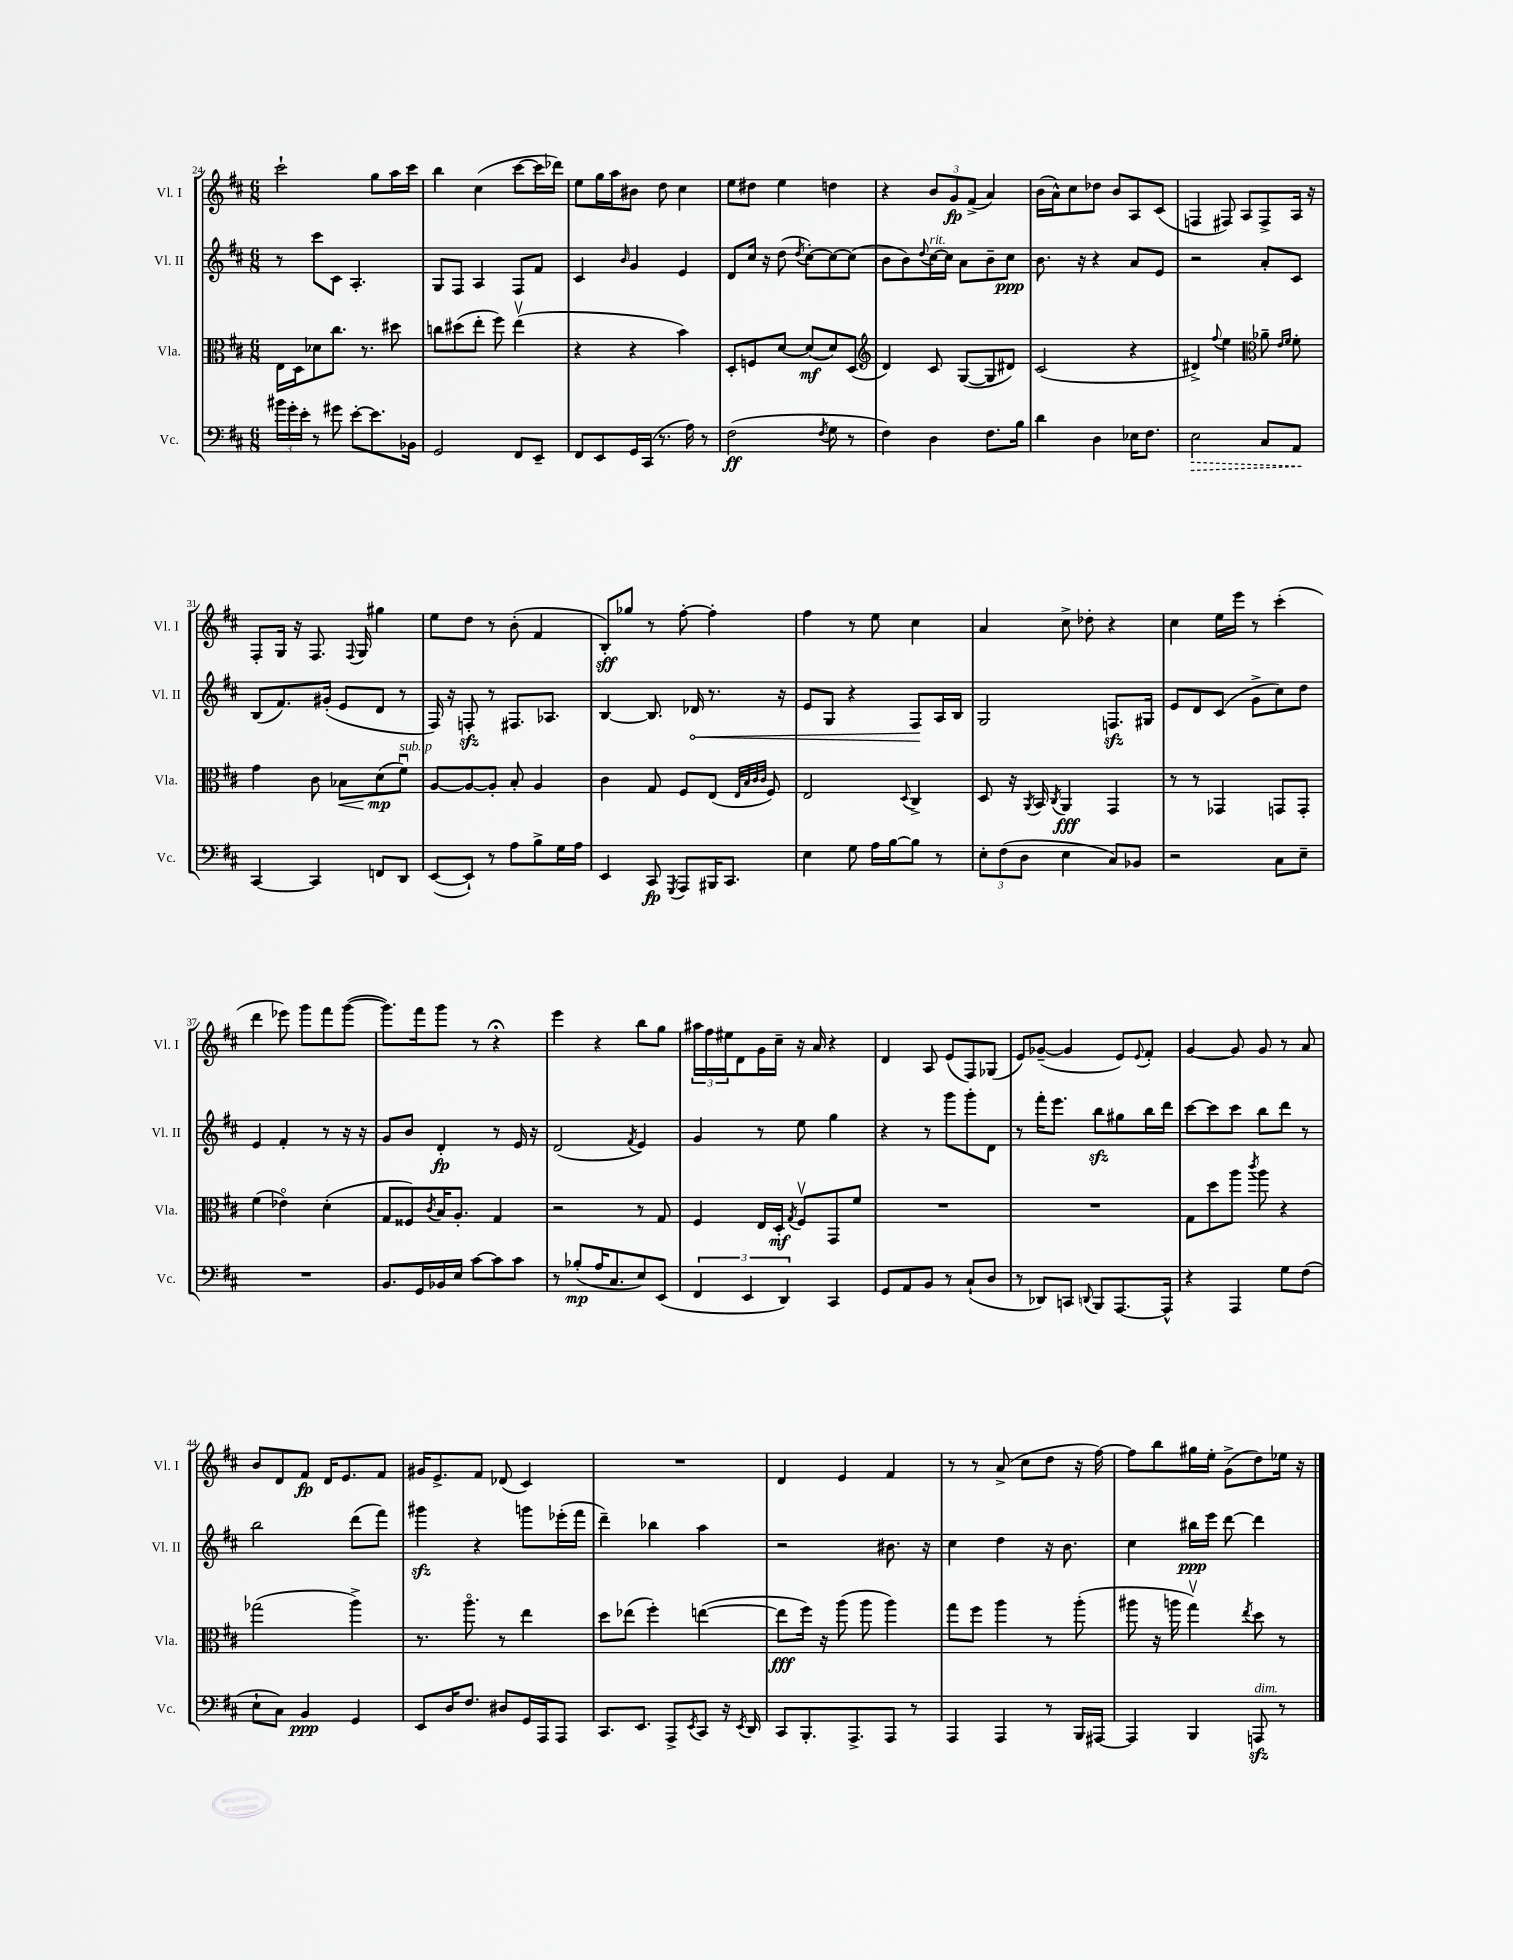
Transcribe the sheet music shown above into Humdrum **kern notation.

**kern	**kern	**kern	**kern
*staff4	*staff3	*staff2	*staff1
*clefF4	*clefC3	*clefG2	*clefG2
*k[f#c#]	*k[f#c#]	*k[f#c#]	*k[f#c#]
*M6/8	*M6/8	*M6/8	*M6/8
24b#	16E	8r	2ccc#`
24g'	.	.	.
.	16D	.	.
24e'	.	.	.
8r	8d-	8ccc#	.
8g#	8.cc#	8c#	.
[8e'	.	4.A'	.
.	8.r	.	.
8.e]	.	.	8gg
.	8dd#	.	16aa
16BB-	.	.	16ccc#
=	=	=	=
2GG	8cc	8G	4bb
.	(8dd#	8F#	.
.	8ee'	4A	(4cc#
.	8ff#)	.	.
8FF#	(4eev	8F#	[8ccc#
8EE~	.	8f#	16ccc#]
.	.	.	16ddd-)
=	=	=	=
8FF#	4r	4c#	8ee
8EE	.	.	16gg
.	.	.	16aa
.	.	16qqb	.
16GG	4r	4g	8b#
(16CC#	.	.	.
8.r	.	.	8dd
.	4b)	4e	4cc#
16A)	.	.	.
8r	.	.	.
=	=	=	=
(2F#	8D'	8d	8ee
.	8F	16cc#	8dd#
.	.	16r	.
.	[8d	(8dd	4ee
.	.	8qdd	.
.	(8d]	[8cc#')	.
8qF#	.	.	.
8G	8d)	8cc#_	4dd
8r	(8D	(8cc#]	.
=	=	=	=
*	*clefG2	*	*
4F#)	4d)	8b	4r
.	.	8b)	.
.	.	8qqdd	.
4D	8c#	[16cc#	12b
.	.	16cc#]	.
.	.	.	12g
.	([8G	8a	.
.	.	.	(12f#^
8.F#	8G]	8b~	4a)
.	8d#)	8cc#	.
16B	.	.	.
=	=	=	=
4d	(2c#	8.b	(16b
.	.	.	16a^^)
.	.	.	8cc#
.	.	16r	.
4D	.	4r	8dd-
.	.	.	8b
16E-	4r	8a	8A
8.F#	.	.	.
.	.	8e	(8c#
=	=	=	=
2E	4d#^)	2r	4F
.	8qqff#	.	.
.	4ee	.	8F#)
.	.	.	8A
*	*clefC3	*	*
8C#	8a-~	8a'	8F#^
.	16qqe	.	.
.	16qqf#	.	.
8AA	8f#'	8c#	16A
.	.	.	16r
=	=	=	=
[4CC#	4g	(8B	8F#'
.	.	8.f#)	16G
.	.	.	16r
4CC#]	8c#	.	8.F#
.	.	(16g#'	.
.	8B-	8e	.
.	.	.	8qqF#
.	.	.	16G
8FF	(8d	8d	4gg#
8DD	8f#u)	8r	.
=	=	=	=
([8EE	[8A	16F#)	8ee
.	.	16r	.
8EE`])	8A_	8F'	8dd
8r	8A']	8r	8r
8A	8B'	8.F#	(8b'
8B^	4A	.	4f#
.	.	8.A-	.
16G	.	.	.
16A	.	.	.
=	=	=	=
4EE	4c#	[4B	8B')
.	.	.	8gg-
8CC#	8G	8.B]	8r
8qGGG	.	.	.
8AAA	8F#	.	[8ff#'
.	.	16d-	.
16BBB#	(8E	8.r	4ff#']
8.CC#	.	.	.
.	32qqE	.	.
.	32qqB	.	.
.	32qqc#	.	.
.	32qqc#	.	.
.	8F#)	.	.
.	.	16r	.
=	=	=	=
4E	2E	8e	4ff#
.	.	8G	.
8G	.	4r	8r
16A	.	.	8ee
[16B	.	.	.
.	8qqD	.	.
8B]	4C#^	8F#	4cc#
8r	.	16A	.
.	.	16B	.
=	=	=	=
12E'	8D	2G	4a
(12F#	.	.	.
.	16r	.	.
12D	.	.	.
.	8qAA	.	.
.	16BB	.	.
.	8qC#	.	.
4E	4AA	.	8cc#^
.	.	.	8dd-'
8C#)	4GG	8.F	4r
8BB-	.	.	.
.	.	16G#	.
=	=	=	=
2r	8r	8e	4cc#
.	8r	8d	.
.	4GG-	(8c#	16ee
.	.	.	16eee
.	.	8g^	8r
8C#	8GG	8cc#)	(4ccc#'
8E~	8GG'	8dd	.
=	=	=	=
2.r	(4f#	4e	4ddd
.	4e-o)	4f#'	8eee-)
.	.	.	8ggg
.	(4d'	8r	8fff#
.	.	16r	([8ggg
.	.	16r	.
=	=	=	=
8.BB	8G	8g	8.ggg])
.	8F##)	8b	.
16GG	.	.	16fff#
.	8qc#	.	.
16BB-	16B	4d'	8ggg
16E	8.A'	.	.
[8c#	.	.	8r
8c#]	4G	8r	4r;
8c#	.	16e	.
.	.	16r	.
=	=	=	=
8r	2r	(2d	4eee
(8B-'	.	.	.
16A	.	.	4r
8.C#	.	.	.
.	.	8qf#	.
8E)	8r	4e)	8bb
(8EE	8G	.	8gg
=	=	=	=
6FF#	4F#	4g	24aa#
.	.	.	24ff#
.	.	.	24ee#
.	.	.	8d
6EE	.	.	.
.	16E	8r	16g
.	16D'	.	16cc#~
6DD)	.	.	.
.	8qG	.	.
.	8F#v	8ee	16r
.	.	.	16a
4CC#	8GG	4gg	4r
.	8f#	.	.
=	=	=	=
8GG	2.r	4r	4d
8AA	.	.	.
8BB	.	8r	8A
8r	.	8ggg	(8e
(8C#`	.	8ggg'	8F#)
8D	.	8d	(8G-
=	=	=	=
8r	2.r	8r	8e)
8DD-)	.	16fff#'	([8g-~
.	.	8.eee	.
8CC	.	.	4g-]
8qqDD	.	.	.
8BBB	.	8bb	.
[8.AAA	.	8gg#	8e)
.	.	.	8qqe
.	.	16bb	8f#'
16AAA^^]	.	16ddd	.
=	=	=	=
4r	8G	[8ccc#	[4g
.	8dd	8ccc#]	.
4AAA	8aa	8ccc#	8g]
.	8qccc#	.	.
.	8aa	8bb	8g
8G	4r	8ddd	8r
(8F#	.	8r	8a
=	=	=	=
8E`	(2gg-	2bb	8b
8C#)	.	.	8d
4BB	.	.	8f#
.	.	.	16d
.	.	.	8.e
4GG	4aa^)	(8ddd	.
.	.	8fff#)	8f#
=	=	=	=
8EE	8.r	4ggg#	16g#
.	.	.	8.e^
16D	.	.	.
8.F#	8.aao	.	.
.	.	4r	8f#
8D#	8r	.	(8d-
16GG	4ee	8ggg	4c#)
16AAA	.	.	.
8AAA	.	(16eee-'	.
.	.	16fff#	.
=	=	=	=
8.CC#	8dd	4ddd~)	2.r
.	(8ee-	.	.
8.EE	.	.	.
.	4ff#')	4bb-	.
8AAA^	.	.	.
8qEE	.	.	.
8CC#	([4ee	4aa	.
16r	.	.	.
8qEE	.	.	.
16DD	.	.	.
=	=	=	=
8CC#	8ee]	2r	4d
8.BBB'	16ff#)	.	.
.	16r	.	.
.	(8aa	.	4e
8.AAA^	.	.	.
.	8aa	.	.
8AAA	4aa)	8.b#	4f#
8r	.	.	.
.	.	16r	.
=	=	=	=
4AAA	8gg	4cc#	8r
.	8ff#	.	8r
4AAA	4aa	4dd	(8a^
.	.	.	8cc#
8r	8r	16r	8dd
.	.	8.b	.
16BBB	(8aa'	.	16r
[16AAA#	.	.	[16ff#)
=	=	=	=
4AAA#]	8aa#	4cc#	8ff#]
.	16r	.	8bb
.	16aa	.	.
4BBB	4ggv)	16bb#	16gg#
.	.	16eee	16ee'
.	.	[8ddd	(8g^
.	8qee	.	.
8AAA	8dd	4ddd]	8dd)
8r	8r	.	16ee-
.	.	.	16r
==	==	==	==
*-	*-	*-	*-
